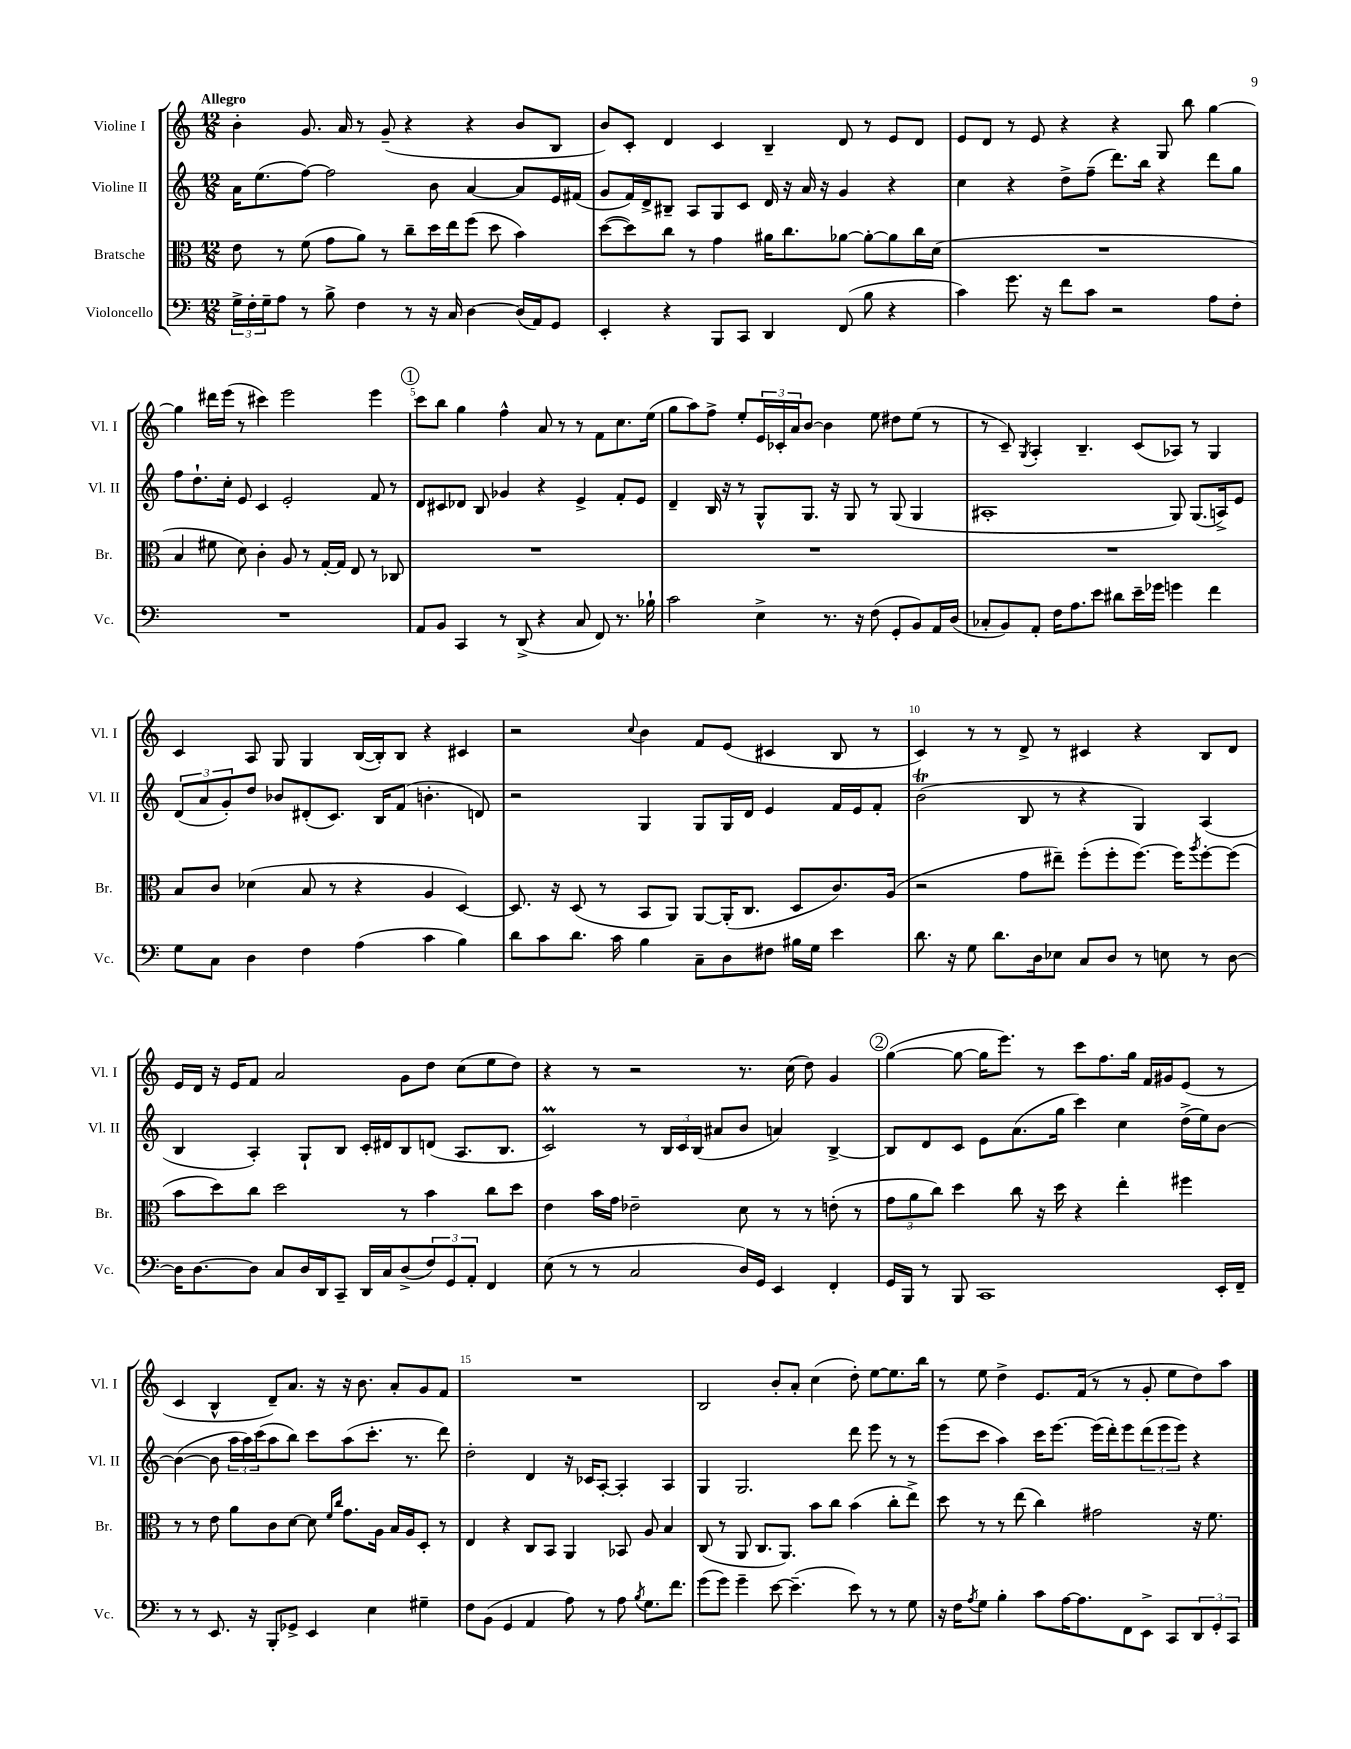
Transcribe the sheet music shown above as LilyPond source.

<<
\new StaffGroup <<
\new Staff = "s0" \with { instrumentName = "Violine I" shortInstrumentName = "Vl. I" } {
    \clef treble \key c \major \numericTimeSignature \time 12/8 \tempo "Allegro"
    b'4-. g'8. a'16 r8 g'8--( r4 r4 b'8 b8 |
    b'8) c'8-. d'4 c'4 b4-- d'8 r8 e'8 d'8 |
    e'8 d'8 r8 e'8 r4 r4 g8 b''8 g''4~ |
    g''4 dis'''16 e'''16( r8 cis'''4) e'''2 e'''4 |
    \mark \markup { \circle "1" } c'''8 b''8 g''4 f''4-^ a'8 r8 r8 f'8 c''8. e''16( |
    g''8 a''8) f''8-> e''8-. \tuplet 3/2 { e'16 ces'16-. a'16 } b'8~ b'4 e''8 dis''8 e''8( r8 |
    r8 c'8--) \acciaccatura { g8 } a4-. b4.-- c'8( aes8) r8 g4 |
    c'4 a8 g8 g4 b16~( b16-.) b8 r4 cis'4 |
    r2 \appoggiatura { c''8 } b'4 f'8 e'8( cis'4 b8 r8 |
    c'4) r8 r8 d'8-> r8 cis'4 r4 b8 d'8 |
    e'16 d'16 r16 e'16 f'8 a'2 g'8 d''8 c''8( e''8 d''8) |
    r4 r8 r2 r8. c''16( d''8) g'4 |
    \mark \markup { \circle "2" } g''4~( g''8~ g''16 e'''8.) r8 c'''8 f''8. g''16 f'16 gis'16 e'8( r8 |
    c'4 b4-^ d'8--) a'8. r16 r16 b'8. a'8-. g'8 f'8 |
    R1. |
    b2 b'8-. a'8-. c''4( d''8-.) e''8~ e''8. b''16 |
    r8 e''8 d''4-> e'8. f'16( r8 r8 g'8-. e''8 d''8) a''8 \bar "|." |
}
\new Staff = "s1" \with { instrumentName = "Violine II" shortInstrumentName = "Vl. II" } {
    \clef treble \key c \major \numericTimeSignature \time 12/8
    a'16 e''8.( f''8~) f''2 b'8 a'4~ a'8 e'16 fis'16( |
    g'8 f'16) d'16-> bis8-- a8 g8 c'8 d'16 r16 a'16 r16 g'4 r4 |
    c''4 r4 d''8-> f''8--( d'''8.) b''16 r4 d'''8 g''8 |
    f''8 d''8.-! c''16-. e'8 c'4 e'2-. f'8 r8 |
    \mark \markup { \circle "1" } d'8 cis'8 des'8 b8 ges'4 r4 e'4-> f'8-. e'8 |
    d'4-- b16 r16 r8 g8-^ g8. r16 g8 r8 g8( g4 |
    ais1-. g8) g8.( a16->) e'8 |
    \tuplet 3/2 { d'8( a'8 g'8-.) } d''8 bes'8 dis'8-.( c'8.) b16 f'8( b'4.-. d'8) |
    r2 g4 g8 g16 d'16 e'4 f'16 e'16 f'8-. |
    b'2\trill( b8 r8 r4 g4) a4( |
    b4 a4-.) g8-! b8 c'16-. dis'16 b8 d'8( a8. b8. |
    c'2\prall) r8 \tuplet 3/2 { b16 c'16 b16( } ais'8 b'8 a'4) b4~-> |
    \mark \markup { \circle "2" } b8 d'8 c'8 e'8 a'8.( g''16 c'''4) c''4 d''16->( e''16) b'8~ |
    b'4~( b'8 \tuplet 3/2 { a''16 a''16) c'''16( } a''8 b''8) c'''8 a''8( c'''8.-. r8. d'''8) |
    d''2-. d'4 r16 ces'16 a8~-. a4-. a4 |
    g4 g2. d'''8 e'''8 r8 r8 |
    e'''8( c'''8 a''4) c'''16 e'''8.~ e'''16( d'''16-.) e'''8 \tuplet 3/2 { d'''8( e'''8 e'''8) } r4 \bar "|." |
}
\new Staff = "s2" \with { instrumentName = "Bratsche" shortInstrumentName = "Br." } {
    \clef alto \key c \major \numericTimeSignature \time 12/8
    e'8 r8 f'8( g'8 a'8) r8 c''8-- d''16 e''16 f''8( d''8 b'4) |
    d''8~( d''8) c''8 r8 g'4 ais'16 c''8. aes'8~ aes'8~-. aes'8 c''16 d'16( |
    R1. |
    b4 fis'8 d'8) c'4-. a8 r8 g16~-. g16 e8 r8 ces8 |
    \mark \markup { \circle "1" } R1. |
    R1. |
    R1. |
    b8 c'8 des'4( b8 r8 r4 a4 d4~) |
    d8. r16 d8( r8 b,8 a,8) a,8~ a,16-.( c8. d8 c'8.) a16( |
    r2 g'8 eis''8--) f''8-.( f''8-. f''8.~) f''16 \acciaccatura { a''8 } f''8~-. f''8( |
    b'8 d''8) c''8 d''2 r8 b'4 c''8 d''8 |
    e'4 b'16 g'16 ees'2-- d'8 r8 r8 e'8-.( r8 |
    \mark \markup { \circle "2" } \tuplet 3/2 { g'8 a'8 c''8) } d''4 c''8 r16 d''16 r4 e''4-. fis''4 |
    r8 r8 e'8 a'8 c'8 d'8~ d'8 \grace { f'16 c''16 } g'8. a16 b16 a16 d8-. r8 |
    e4 r4 c8 b,8 a,4 bes,8 a8 b4 |
    c8( r8 a,8 c8. a,8.) b'8 c''8 b'4( c''8-. e''8->) |
    d''8 r8 r8 e''8( c''4) gis'2 r16 f'8. \bar "|." |
}
\new Staff = "s3" \with { instrumentName = "Violoncello" shortInstrumentName = "Vc." } {
    \clef bass \key c \major \numericTimeSignature \time 12/8
    \tuplet 3/2 { g16-> f16-. g16-- } a8 r8 b8-> f4 r8 r16 c16 d4~ d16( a,16) g,8 |
    e,4-. r4 b,,8 c,8 d,4 f,8( b8 r4 |
    c'4) g'8. r16 f'8 c'8 r2 a8 f8-. |
    R1. |
    \mark \markup { \circle "1" } a,8 b,8 c,4 r8 d,8->( r4 c8 f,8) r8. bes16-! |
    c'2 e4-> r8. r16 f8( g,8-. b,8) a,16 d16( |
    ces8-. b,8) a,8-. f16 a8. e'8 dis'8 e'16-- ges'16 g'4 f'4 |
    g8 c8 d4 f4 a4( c'4 b4) |
    d'8 c'8 d'8. c'16 b4 c8-- d8 fis8 bis16 g16 e'4 |
    d'8. r16 g8 d'8. d16 ees8 c8 d8 r8 e8 r8 d8~ |
    d16 d8.~ d8 c8 d16 d,16 c,8-- d,16 c16 d8->( \tuplet 3/2 { f8) g,8 a,8-. } f,4 |
    e8( r8 r8 c2 d16) g,16 e,4 f,4-. |
    \mark \markup { \circle "2" } g,16 b,,16 r8 b,,8 c,1 e,16-. f,16-- |
    r8 r8 e,8. r16 b,,8-. ges,8-> e,4 e4 gis4-- |
    f8 b,8( g,4 a,4 a8) r8 a8 \acciaccatura { b8 } g8. f'8. |
    g'8( g'8) g'4-- e'8~ e'4.--( e'8) r8 r8 g8 |
    r16 f16 \acciaccatura { a8 } g8 b4-. c'8 a16~ a8. f,8 e,8-> c,8 \tuplet 3/2 { d,8 g,8-. c,8 } \bar "|." |
}
>>
>>
\layout { \context { \Score \override BarNumber.break-visibility = ##(#f #t #t) barNumberVisibility = #(every-nth-bar-number-visible 5) } }
